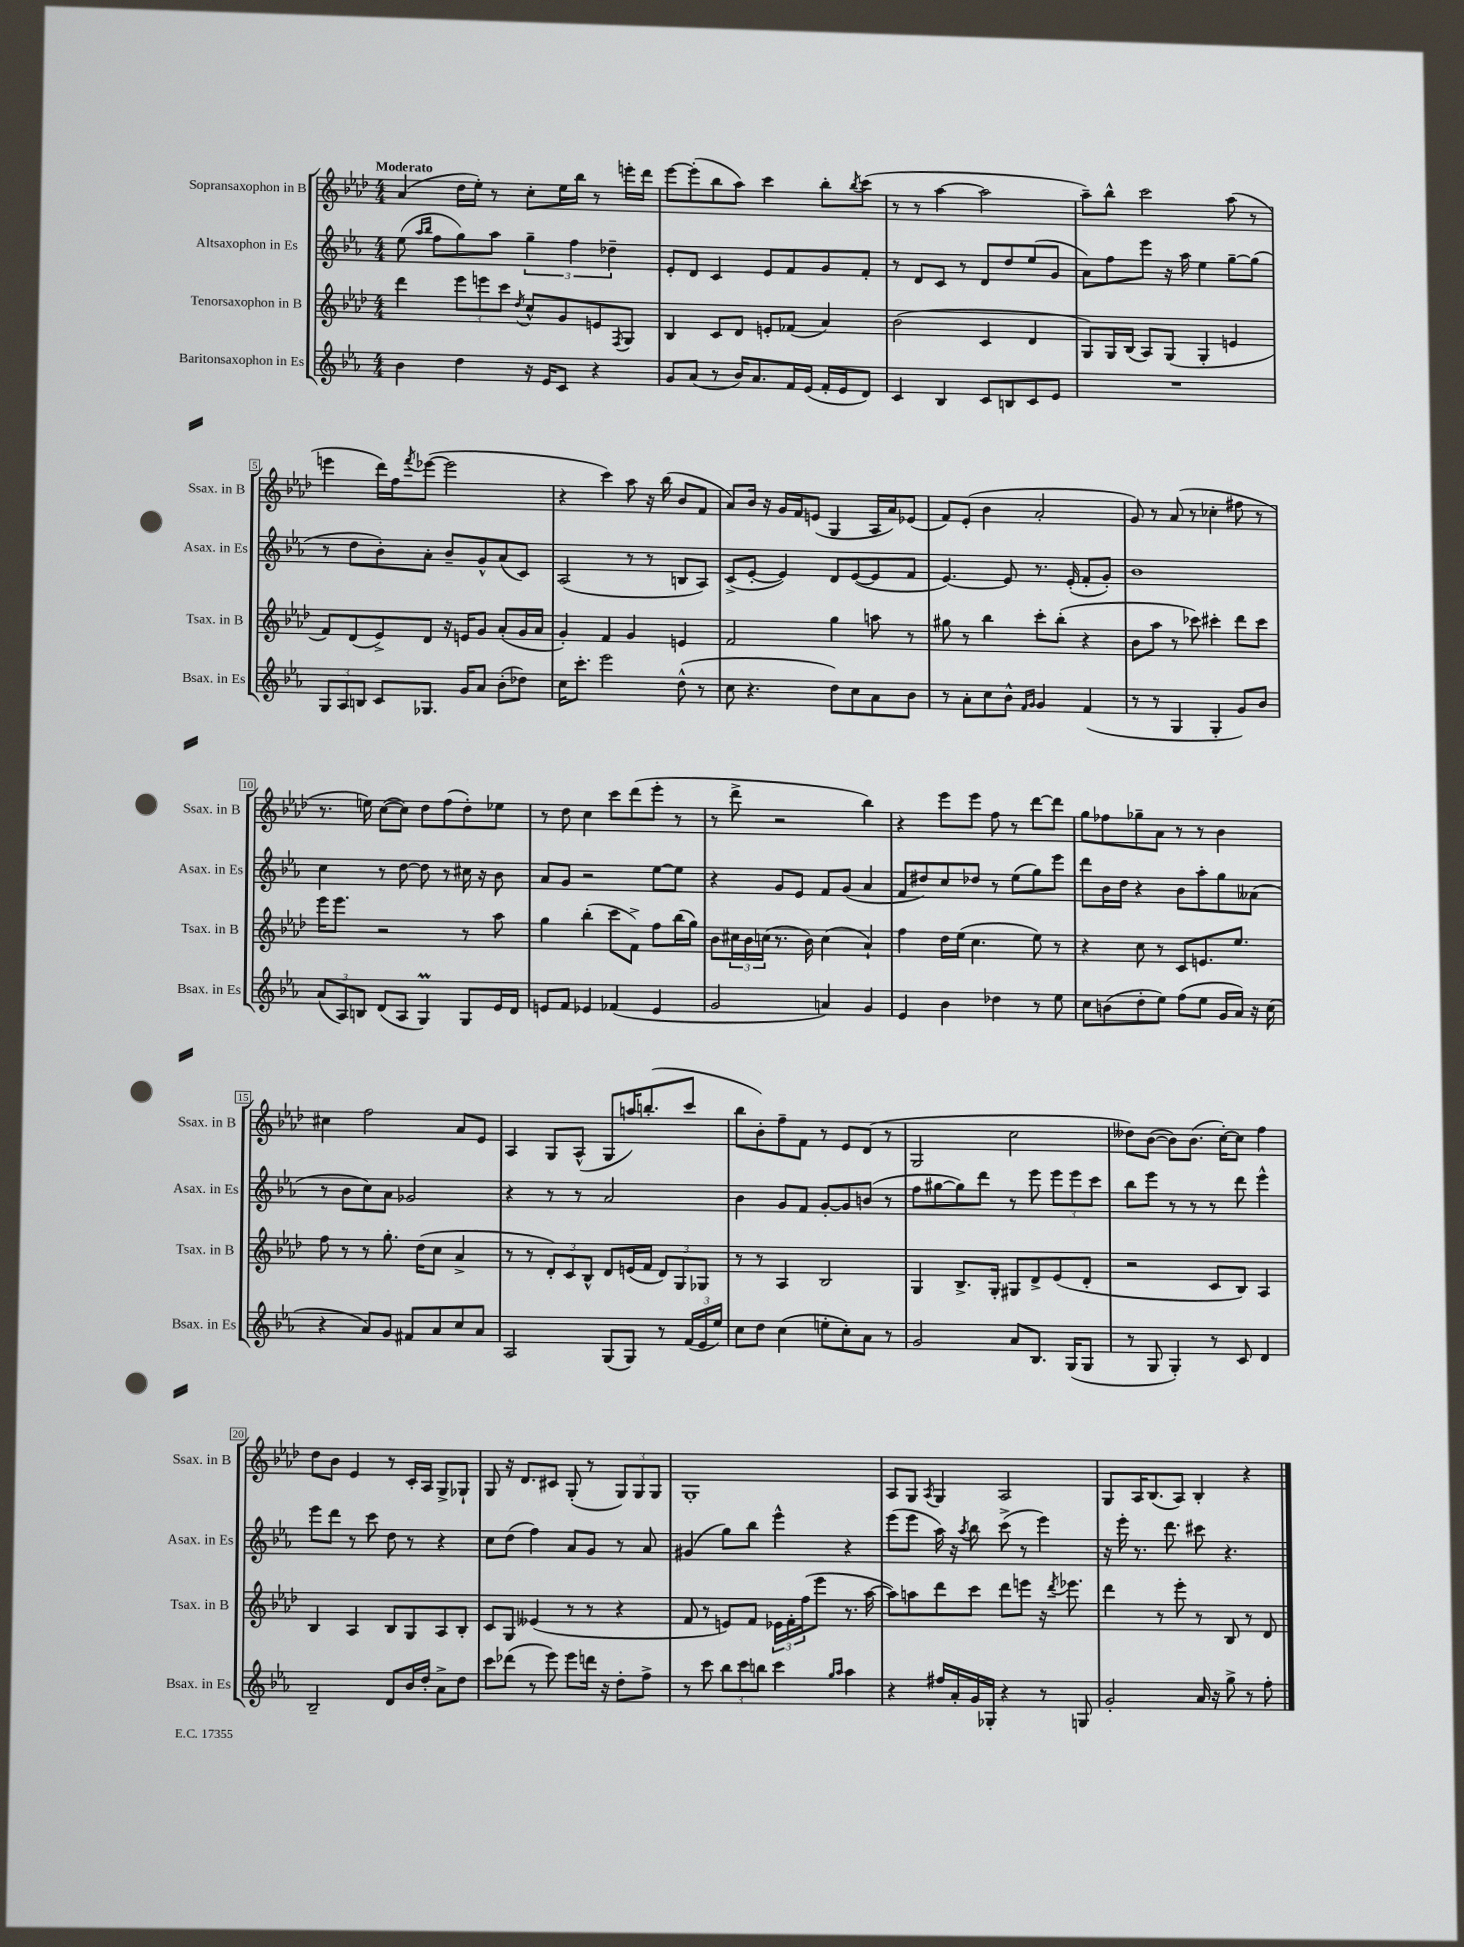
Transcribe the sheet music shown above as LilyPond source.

<<
\new StaffGroup <<
\new Staff = "s0" \with { instrumentName = "Sopransaxophon in B" shortInstrumentName = "Ssax. in B" } {
    \clef treble \key aes \major \numericTimeSignature \time 4/4 \tempo "Moderato"
    aes'4( des''16 ees''16-.) r8 c''8-. ees''16 bes''16 r8 e'''16-. des'''16 |
    ees'''8~ ees'''8-.( bes''8 aes''8) c'''4 bes''8-. \acciaccatura { bes''8 } c'''8( |
    r8 r8 aes''4~ aes''2 |
    aes''8--) bes''8-^ c'''2 aes''8( r8 |
    e'''4 des'''16) f''16 \acciaccatura { f'''8 } ees'''8~( ees'''2 |
    r4 c'''4) aes''8 r16 bes''16( bes'8 f'8 |
    aes'8) bes'16 r16 g'16 f'16 e'8( g4 aes16 aes'16) ees'8( |
    f'8) ees'8-.( bes'4 aes'2-. |
    g'8) r8 aes'8( r8 ces''4-. fis''8 r8 |
    r8. e''16) c''8~( c''8) des''8 f''8( des''8-.) ees''8 |
    r8 des''8 c''4 c'''8 des'''8( ees'''8-. r8 |
    r8 des'''8-> r2 bes''4) |
    r4 ees'''8 ees'''8 f''8 r8 des'''8~ des'''8 |
    g''8 fes''8 ges''8-- aes'8 r8 r8 bes'4 |
    cis''4 f''2 aes'8 ees'8 |
    aes4 g8 aes8-^( g8 a''16) b''8.-.( c'''8 |
    bes''8 bes'8-.) f''8-- f'8 r8 ees'8 des'8( r8 |
    g2 c''2 |
    deses''8) bes'8~( bes'8) bes'8.( c''16~-.) c''8 f''4 |
    des''8 bes'8 ees'4 r8 c'16-. aes16 g8-> ges8-! |
    g8 r16 des'8. cis'8 g8-.( r8 \tuplet 3/2 { g8) g8 g8 } |
    g1-. |
    aes8 g8 \acciaccatura { aes8 } g4 aes2 |
    g8 aes16 bes8.( aes8) bes4-. r4 \bar "|." |
}
\new Staff = "s1" \with { instrumentName = "Altsaxophon in Es" shortInstrumentName = "Asax. in Es" } {
    \clef treble \key ees \major \numericTimeSignature \time 4/4
    ees''8( \grace { aes''16 bes''16 } f''8 g''8) aes''8 \tuplet 3/2 { g''4-- f''4 des''4-- } |
    ees'8-. d'8 c'4 ees'8 f'8 g'8 f'8-. |
    r8 d'8 c'8 r8 d'8 d''8 ees''8( g'8 |
    aes'8) f''8 ees'''8 r16 aes''16 ees''4 g''8~-- g''8( |
    r8 d''8 bes'8-.) aes'8-. bes'8-- g'8-^ aes'8( c'8) |
    aes2( r8 r8 b8 aes8) |
    c'8->( ees'8~-. ees'4) d'8 ees'8~( ees'8 f'8 |
    ees'4.~) ees'8 r8. ees'16-.( f'8-. g'8-.) |
    bes'1 |
    c''4 r8 d''8~ d''8 r8 cis''16 r16 bes'8 |
    aes'8 g'8 r2 ees''8~ ees''8 |
    r4 g'8 ees'8 f'8 g'8( aes'4 |
    f'8 dis''8) c''8 des''8 r8 ees''8( g''8) ees'''8 |
    d'''8 bes'16 d''16 r4 bes'8 aes''8-. g''8 aeses'8( |
    r8 bes'8 c''8) aes'8 ges'2 |
    r4 r8 r8 aes'2 |
    bes'4 g'8 f'8 g'8~-. g'8 b'8( r8 |
    f''8 gis''8~ gis''8) d'''8 r8 ees'''8 \tuplet 3/2 { ees'''8 ees'''8 c'''8 } |
    bes''8 ees'''8 r8 r8 r8 d'''8 ees'''4-^ |
    ees'''8 d'''8 r8 c'''8 d''8 r8 r4 |
    c''8 d''8( f''4) aes'8 g'8 r8 aes'8 |
    gis'4( g''8) bes''8 ees'''4-^ r4 |
    ees'''8( ees'''8 aes''16) r16 \acciaccatura { aes''8 } bes''8 c'''8->( r8 ees'''4) |
    r16 ees'''16-. r8. d'''8. cis'''8 r4. \bar "|." |
}
\new Staff = "s2" \with { instrumentName = "Tenorsaxophon in B" shortInstrumentName = "Tsax. in B" } {
    \clef treble \key aes \major \numericTimeSignature \time 4/4
    des'''4 \tuplet 3/2 { ees'''8 e'''8 c'''8 } \acciaccatura { des''8 } c''8-^ g'8 e'8 \acciaccatura { f8 } g8 |
    bes4 c'8 des'8 e'8-. fes'8( aes'4) |
    bes'2( c'4 des'4 |
    g8) g16 bes16( aes8) g8( g4-. e'4 |
    f'8) des'8( ees'8->) des'8 r16 e'16 g'8 aes'8-.( g'16 aes'16 |
    g'4-.) f'4 g'4 e'4 |
    f'2 g''4 a''8 r8 |
    gis''8 r8 bes''4 c'''8-. bes''8-.( r4 |
    bes'8 aes''8 r8 ces'''8) cis'''4-. des'''8 cis'''8 |
    ees'''16 ees'''8. r2 r8 aes''8 |
    g''4 bes''4-.( c'''8 f'8->) f''8 bes''16( g''16) |
    bes'8 \tuplet 3/2 { cis''16 bes'16 c''16( } r8. bes'16) c''4( aes'4-!) |
    f''4 des''16 ees''16( c''4. ees''8) r8 |
    r4 c''8 r8 c'8 e'8. ees''8. |
    f''8 r8 r8 g''8.-. des''16( c''8 aes'4-> |
    r8 r8 \tuplet 3/2 { des'8-.) c'8 bes8-^ } des'8 e'16( f'16 \tuplet 3/2 { des'8) g8 ges8 } |
    r8 r8 aes4 bes2 |
    g4 bes8.-> g16-. gis8 des'8-> ees'8( des'8-. |
    r2 c'8 bes8) aes4 |
    bes4 aes4 bes8 g8 aes8 bes8-. |
    c'8 g8 eeses'4( r8 r8 r4 |
    f'8 r8 e'8) f'8 \tuplet 3/2 { ees'16 f'16-. f''16( } ees'''8 r8. aes''16~ |
    aes''8) a''8 des'''8 c'''8 des'''8 e'''8 r16 \acciaccatura { des'''8 } ees'''8. |
    des'''4 r8 ees'''8-. r8 bes8 r8 des'8 \bar "|." |
}
\new Staff = "s3" \with { instrumentName = "Baritonsaxophon in Es" shortInstrumentName = "Bsax. in Es" } {
    \clef treble \key ees \major \numericTimeSignature \time 4/4
    bes'4 d''4 r16 ees'16 c'8 r4 |
    g'8 aes'8( r8 bes'16) aes'8. f'16 ees'16( f'16-. ees'16 d'8) |
    c'4 bes4 c'8 b8 c'8 ees'8 |
    R1 |
    \tuplet 3/2 { g8 aes8 b8 } c'8 ges8. g'16 aes'8 bes'8-.( des''8) |
    c''16 c'''8.-. ees'''2 d''8-^( r8 |
    c''8 r4. d''8) c''8 aes'8 bes'8 |
    r8 aes'8-. c''8 bes'8-^ \grace { f'16 g'16 } g'4 f'4( |
    r8 r8 g4 g4-. g'8) bes'8 |
    \tuplet 3/2 { aes'8( aes8) b8 } d'8( aes8 g4\prall) g8 ees'16 d'16 |
    e'8 f'8 ees'4 fes'4( ees'4 |
    g'2 a'4) g'4 |
    ees'4 bes'4 des''4 r8 ees''8 |
    c''8 b'8( d''8-. ees''8) f''8( ees''8 g'16 aes'16) r16 c''16( |
    r4 aes'8) g'8 fis'8 aes'8 c''8 aes'8 |
    aes2 g8( g8) r8 \tuplet 3/2 { f'16( ees'16 ees''16) } |
    c''8 d''8 c''4( e''8-. c''8-.) aes'8 r8 |
    g'2 aes'8 bes8. g16( g8 |
    r8 g8 g4-.) r8 c'8 d'4 |
    bes2-- d'8 bes'16 d''16-. aes'8-> d''8 |
    c'''8 des'''8( r8 ees'''8) ees'''8 d'''16 r16 d''8-. f''8-> |
    r8 c'''8 \tuplet 3/2 { bes''8 c'''8 b''8 } c'''4 \grace { g''16 aes''16 } aes''4 |
    r4 fis''16 aes'16-. g'16 ges16-. r4 r8 g8 |
    g'2-. aes'16 r16 g''8-> r8 f''8-. \bar "|." |
}
>>
>>
\layout { \context { \Score \override BarNumber.stencil = #(make-stencil-boxer 0.1 0.3 ly:text-interface::print) } }
